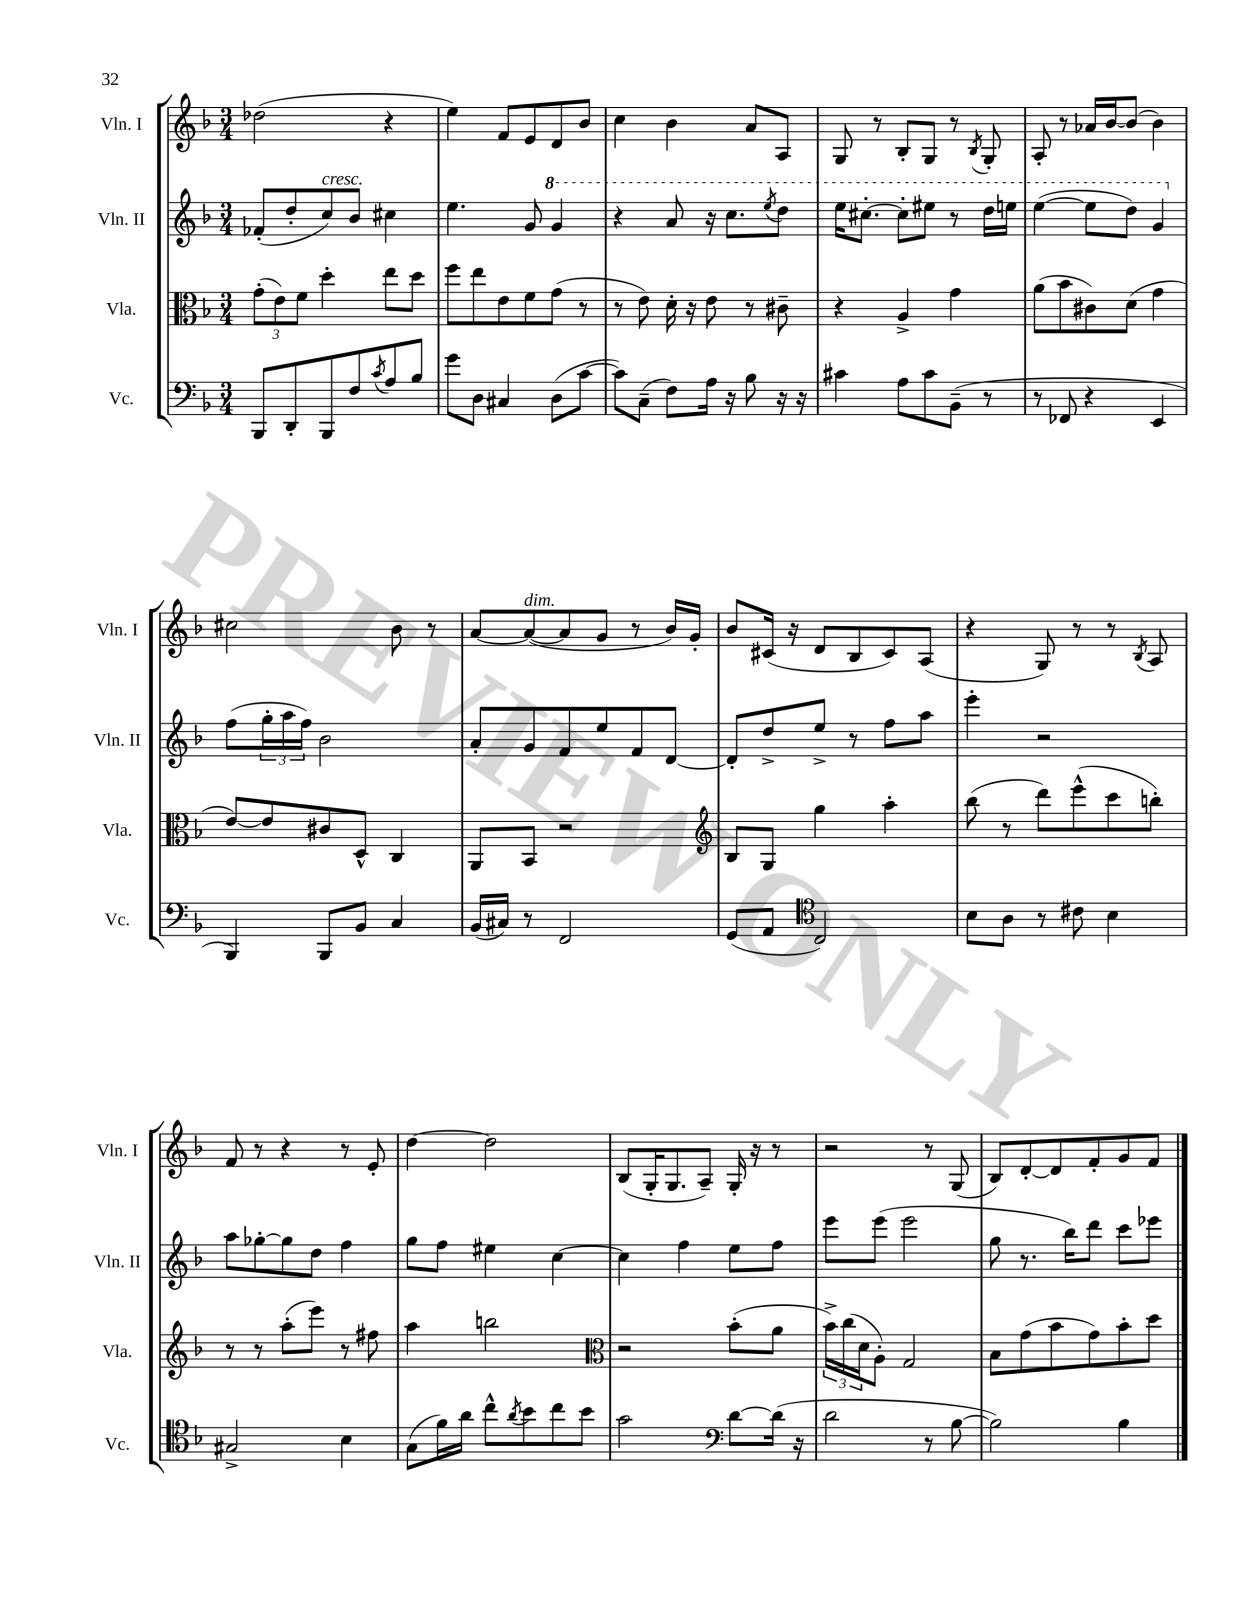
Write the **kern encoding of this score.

**kern	**kern	**kern	**kern
*part4	*part3	*part2	*part1
*staff4	*staff3	*staff2	*staff1
*I"Vc.	*I"Vla.	*I"Vln. II	*I"Vln. I
*I'Vc.	*I'Vla.	*I'Vln. II	*I'Vln. I
*clefF4	*clefC3	*clefG2	*clefG2
*k[b-]	*k[b-]	*k[b-]	*k[b-]
*M3/4	*M3/4	*M3/4	*M3/4
=84	=84	=84	=84
8BBB-/L	(12g'\L	(8f-X'/L	(2dd-X\
.	12e\)	.	.
8DD'/	.	8dd'/	.
.	12f\J	.	.
!	!	!LO:TX:a:i:t=cresc.	!
8BBB-/	4dd'\	8cc/)	.
8F/	.	8b-/J	.
8qc/	.	.	.
8A/	8ee\L	4cc#X\	4r
8B-/J	8dd\J	.	.
=85	=85	=85	=85
8g\L	8ff\L	4.ee\	4ee\)
8D\J	8ee\	.	.
4C#X/	8e\	.	8f/L
.	8f\	8g/	8e/
*	*	*8va	*
(8D\L	(8g\J	4gg/	8d/
[8c\J	8r	.	8b-/J
=86	=86	=86	=86
8c\L])	8r	4r	4cc\
(8C~\J	8e\)	.	.
8F\L)	16d'\	8aa/	4b-\
.	16r	.	.
16A\Jk	8e\	16r	.
16r	.	8.ccc\L	.
8B-\	8r	.	8a/L
.	.	8qeee/	.
16r	8c#X~\	8ddd\J	8A/J
16r	.	.	.
=87	=87	=87	=87
4c#X\	4r	16eee\KL	8G/
.	.	[8.ccc#X'\J	.
.	.	.	8r
8A\L	4A^/	8ccc#'\L]	8B-'/L
8c#\	.	8eee#X\J	8G/J
(8BB-~\J	4g\	8r	8r
.	.	.	8qB-/
8r	.	16ddd\LL	8G'/
.	.	16eeen\JJ	.
=88	=88	=88	=88
8r	(8a\L	([4eee\	8A'/
8FF-X/	8b-\	.	8r
4r	8c#X\)	8eee\L]	16a-X/LL
.	.	.	[16b-/J
.	(8d\J	8ddd\J)	(8b-/J]
4EE/	4g\	4gg/	4b-\)
!!LO:LB:g=z
=89	=89	=89	=89
*	*	*X8va	*
4BBB-/)	[8e/L)	(8ff\L	2cc#X\
.	8e/]	24gg'\L	.
.	.	24aa\	.
.	.	24ff\JJ)	.
8BBB-/L	8c#X/	2b-\	.
8BB-/J	8D^^/J	.	.
4C/	4C/	.	8b-\
.	.	.	8r
=90	=90	=90	=90
(16BB-/LL	8AA/L	8a'/L	[8a/L
16C#X/JJ)	.	.	.
!	!	!	!LO:TX:a:i:t=dim.
8r	8BB-/J	8g/	(8a/_
2FF/	2r	8f/	8a/]
.	.	8ee/	8g/J
.	.	8f/	8r
.	.	[8d/J	16b-/LL)
.	.	.	16g'/JJ
=91	=91	=91	=91
*	*clefG2	*	*
(8GG/L	8B-/L	8d'/L]	8b-/L
8AA/J	8G/J	8dd^/	(16c#X/Jk
.	.	.	16r
*clefC4	*	*	*
2C/)	4gg\	8ee^/J	8d/L
.	.	8r	8B-/
.	4aa'\	8ff\L	8c#/)
.	.	8aa\J	(8A/J
=92	=92	=92	=92
8B-\L	(8bb-\	4eee'\	4r
8A\J	8r	.	.
8r	8ddd\L)	2r	8G/)
8c#X\	(8eee^^\	.	8r
4B-\	8ccc\	.	8r
.	.	.	8qB-/
.	8bbn'\J)	.	8A/
!!LO:LB:g=z
=93	=93	=93	=93
2G#X^/	8r	8aa\L	8f/
.	8r	[8gg-X'\	8r
.	(8aa'\L	8gg-\]	4r
.	8eee\J)	8dd\J	.
4B-\	8r	4ff\	8r
.	8ff#X\	.	8e'/
=94	=94	=94	=94
(8G\L	4aa\	8gg\L	[4dd\
16f\L)	.	8ff\J	.
16a\JJ	.	.	.
8cc^^\L	2bbn\	4ee#X\	2dd\]
8qa/	.	.	.
8b-\	.	.	.
8cc\	.	[4cc\	.
8b-\J	.	.	.
=95	=95	=95	=95
*	*clefC3	*	*
2g\	2r	4cc\]	(8B-/L
.	.	.	16G'/K
.	.	.	8.G/
.	.	4ff\	.
.	.	.	8A~/J)
*clefF4	*	*	*
[8d\L	(8b-'\L	8ee\L	16G'/
.	.	.	16r
(16d\Jk]	8a\J	8ff\J	8r
16r	.	.	.
=96	=96	=96	=96
2d\	24b-^\LL)	8eee\L	2r
.	(24cc\	.	.
.	24d\J	.	.
.	8A'\J)	(8eee\J	.
.	2G/	2eee\	.
8r	.	.	8r
[8B-\	.	.	(8G/
=97	=97	=97	=97
2B-\])	8B-\L	8gg\	8B-/L)
.	(8g\	8.r	[8d'/
.	8b-\	.	8d/]
.	.	16bb-\KL)	.
.	8g\)	8ddd\J	8f'/
4B-\	8b-'\	8ccc\L	8g/
.	8dd\J	8eee-X\J	8f/J
==	==	==	==
*-	*-	*-	*-
